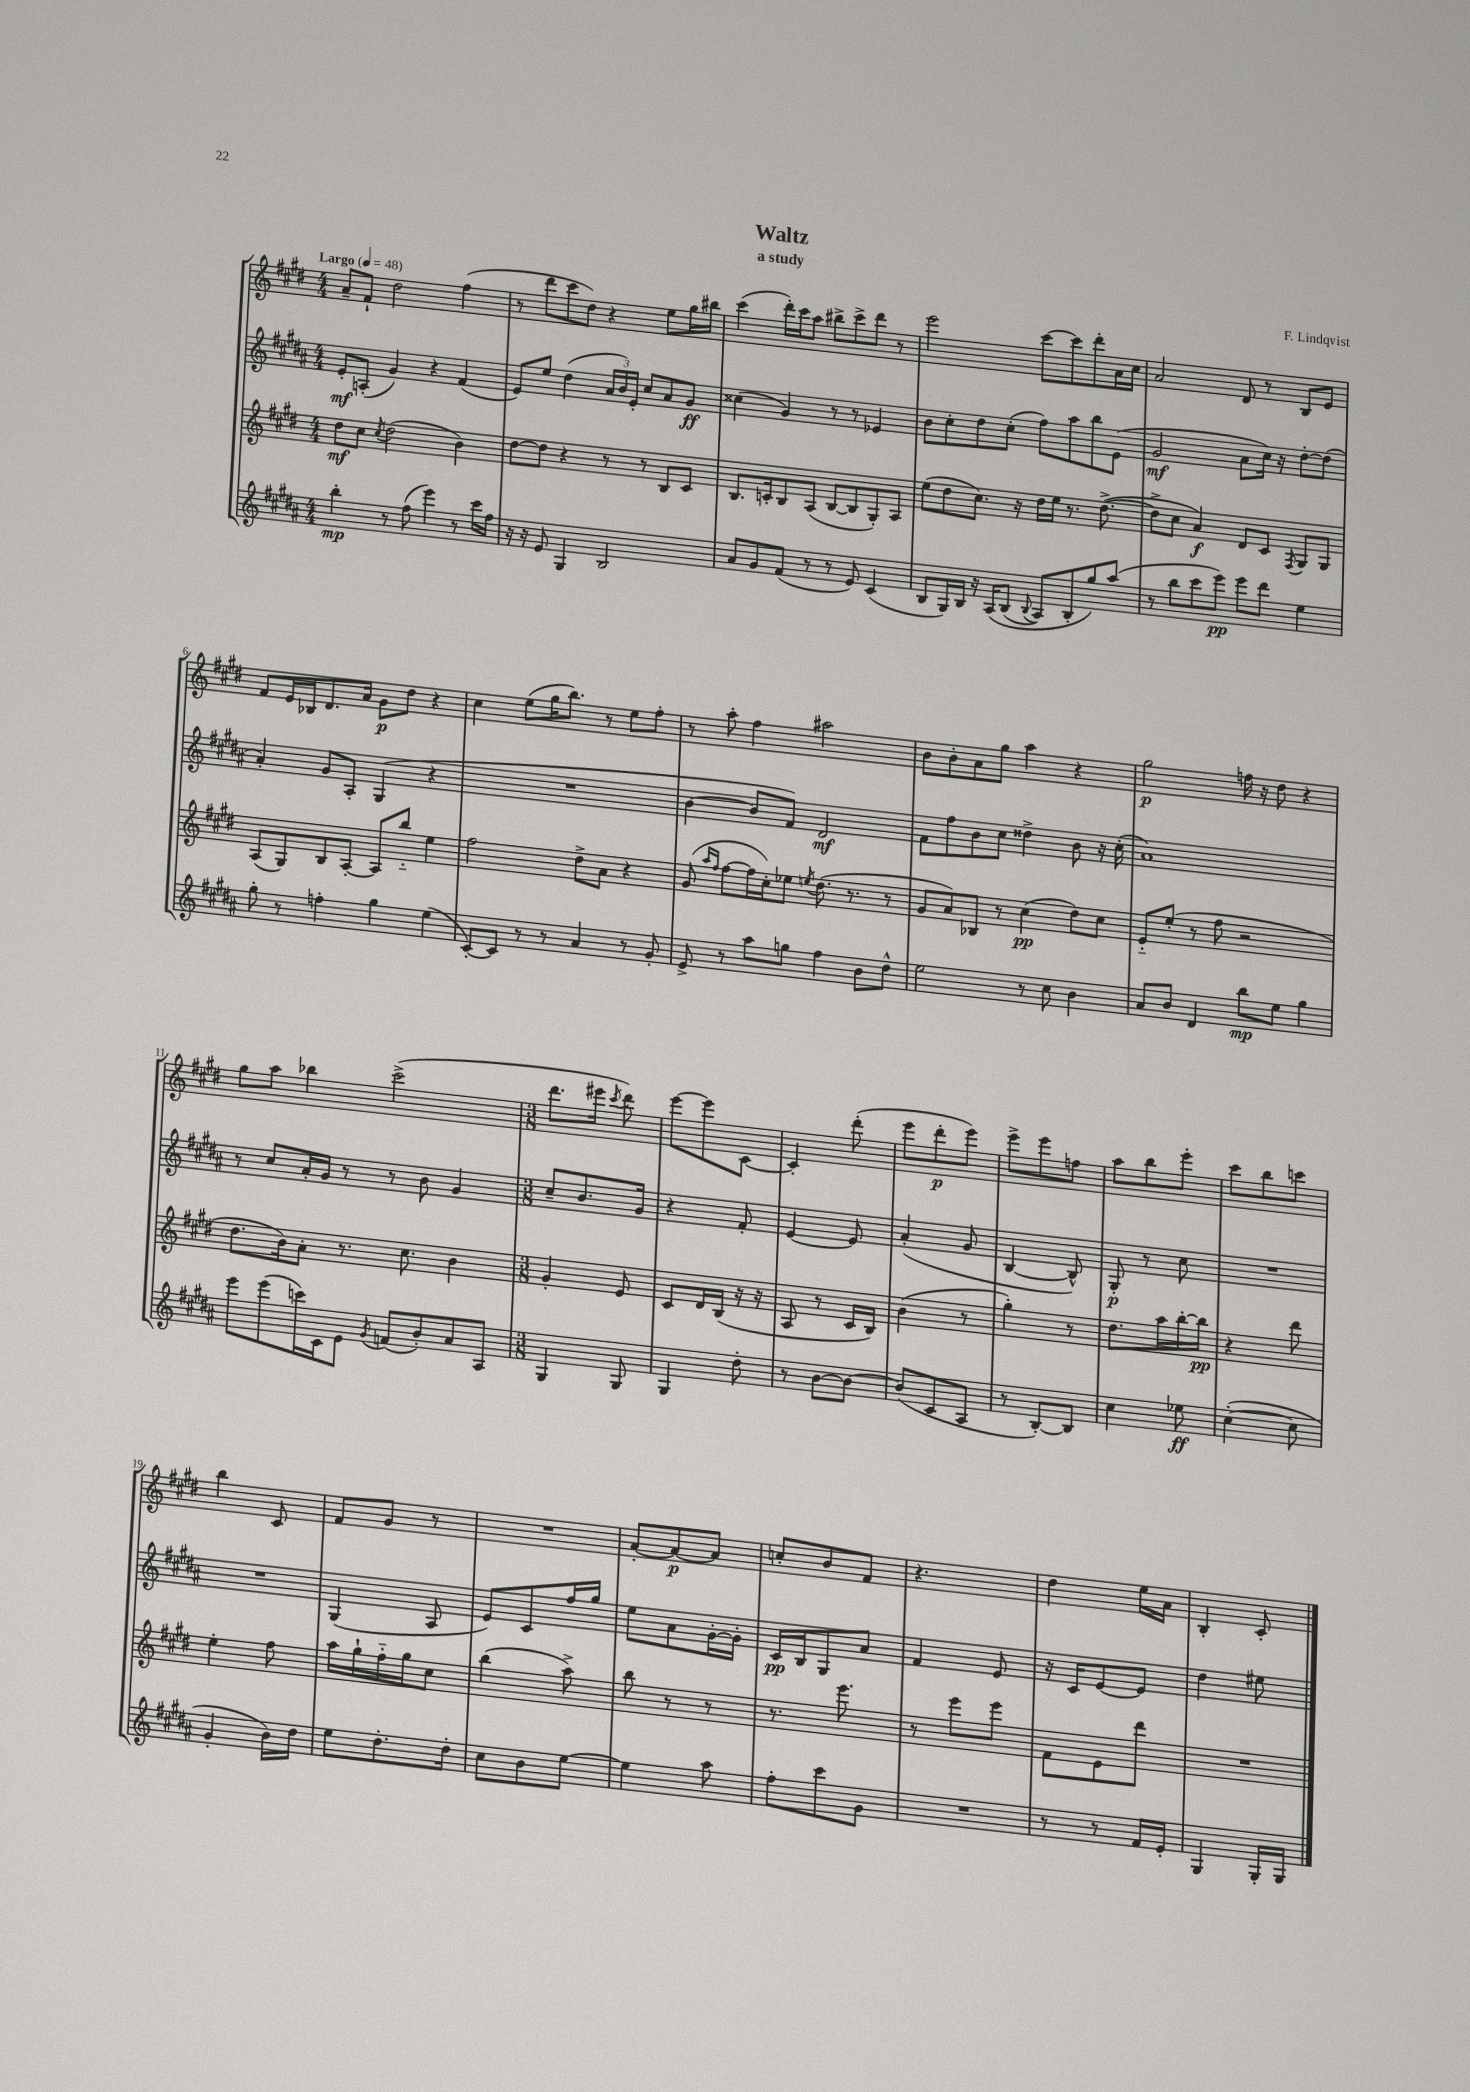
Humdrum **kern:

**kern	**kern	**kern	**kern
*staff4	*staff3	*staff2	*staff1
*clefG2	*clefG2	*clefG2	*clefG2
*k[f#c#g#d#a#]	*k[f#c#g#d#]	*k[f#c#g#d#a#]	*k[f#c#g#d#]
*M4/4	*M4/4	*M4/4	*M4/4
*MM48	*MM48	*MM48	*MM48
4bb'	8dd#	8e'	8a~
.	8cc#	(8A'	8f#`
.	8qcc#	.	.
8r	(2dd#	4g#)	2dd#
(8ff#	.	.	.
4eee)	.	4r	.
8r	4b)	(4f#	(4ff#
16ccc#	.	.	.
16ff#	.	.	.
=	=	=	=
16r	[8dd#	8e)	8r
16r	.	.	.
8e	8dd#]	8ee	8ddd#
4G#	4r	(4dd#	8ccc#
.	.	.	8dd#)
2B	8r	24a#	4r
.	.	24b)	.
.	.	24e'	.
.	8r	8cc#	.
.	8B	8a#	8ee
.	8c#	8g#	16gg#
.	.	.	16bb#
=	=	=	=
8a#	8.B	(4cc##	(4ccc#
8g#	.	.	.
.	16c'	.	.
(8f#	8B	4g#)	16ddd#')
.	.	.	16ccc#
8r	(8A	.	8aa
8r	[8B	8r	8bb#^
8e)	8B]	8r	8ccc#^
(4c#	8G#')	4e-	8ddd#
.	8A	.	8r
=	=	=	=
8B	(8ee	8b	2eee
16G#)	8dd#	8cc#'	.
16B	.	.	.
16r	8.cc#)	8dd#	.
&(16A#	.	.	.
(8B	.	(8cc#'	.
.	16r	.	.
8qqB	.	.	.
8A#)	16dd#	8ff#)	[8ccc#
.	16ee	.	.
8B'	8.r	8aa#	8ccc#]
8gg#&)	.	8bb	8ddd#'
.	([8.dd#^	.	.
(8aa#	.	(8e	16a
.	.	.	16cc#
=	=	=	=
8r	8dd#^]	2g#	2a
8bb	8cc#	.	.
8ccc#	4a)	.	.
8eee)	.	.	.
8eee	8d#	8a#	8d#
8ddd#	8c#	16cc#)	8r
.	.	16r	.
.	8qF#	.	.
4ee	8G#	[8dd#'	8B
.	8G#	(8dd#]	8e
=	=	=	=
8gg#'	(8A	4a#')	8f#
8r	8G#)	.	16e
.	.	.	16B-
4ff'	8B	8g#	8.d#
.	[8A'	8A#'	.
.	.	.	16a
4gg#	8A]	(4G#	8g#
.	8bb'~	.	8dd#
(4ee	4ee	4r	4r
=	=	=	=
[8c#')	2ff#	1r	4cc#
8c#]	.	.	.
8r	.	.	(8ee
8r	.	.	16gg#
.	.	.	8.bb)
4a#	8dd#^	.	.
.	8a	.	8r
8r	4r	.	8ee
8g#'	.	.	8ff#'
=	=	=	=
8e^	(8g#	[4b	8r
.	16qqaa	.	.
.	16qqff#	.	.
8r	[8ff#	.	8aa'
8aa#	16ff#]	8b]	4ff#
.	16cc#')	.	.
8gg	8ee-	8f#)	.
.	8qee	.	.
4ff#	(8.dd#	2d#	2aa#
.	8.r	.	.
8b	.	.	.
8dd#^^	8r	.	.
=	=	=	=
2ee	8g#	8f#	8b
.	8a)	8ff#	8b'
.	8B-	8b	8a
.	8r	8cc#	8gg#
8r	(4cc#	4dd##^	4aa
8cc#	.	.	.
4b	8dd#)	8b	4r
.	8cc#	16r	.
.	.	(16cc#'	.
=	=	=	=
8a#	8e'~	1a#)	2gg#
8b	(8ee'	.	.
4d#	8r	.	.
.	8ff#	.	.
8bb	2r	.	16ff
.	.	.	16r
8ee	.	.	8dd#
4gg#	.	.	4r
=	=	=	=
8eee	8.dd#	8r	8gg#
(8eee	.	8cc#	8aa
.	16b)	.	.
16ccc)	8a'	16a#'	4bb-
16c#	.	16g#	.
8e	8.r	8r	.
8qg#	.	.	.
(8f	.	8r	(2ccc#^
.	8.cc#	.	.
8b')	.	8b	.
8a#	4b	4g#	.
8A#	.	.	.
=	=	=	=
*M3/8	*M3/8	*M3/8	*M3/8
4G#	4g#'	8cc#~	8.ddd#
.	.	8.b	.
.	.	.	16eee#
.	.	.	8qccc#
8G#	8e	.	8ddd#)
.	.	16g#	.
=	=	=	=
4G#	8c#	4r	[8eee
.	16d#	.	8eee]
.	(16B	.	.
8dd#'	16r	8f#'	[8c#
.	16r	.	.
=	=	=	=
8r	8A	[4e	4c#']
[8b	8r	.	.
8b_	16c#	8e]	(8ddd#'
.	16B)	.	.
=	=	=	=
(8b]	(4b	(4a#'	8eee
8c#	.	.	8ddd#'
8A#	8r	8g#	8eee)
=	=	=	=
8r	4gg#')	[4B	8eee^
[8B')	.	.	8eee
8B]	8r	8B^^])	8ff
=	=	=	=
4cc#	8.dd#	8G#'	8aa
.	.	8r	8bb
.	16aa	.	.
8ee-	[16bb'	8cc#	8eee'
.	16bb]	.	.
=	=	=	=
([4cc#'	4r	4.r	8ccc#
.	.	.	8bb
8cc#]	8ddd#	.	8ccc
=	=	=	=
4g#'	4ee'	4.r	4bb
16b)	8ff#	.	8c#
16dd#	.	.	.
=	=	=	=
8ee	16aa	(4G#	8f#
.	16gg#`	.	.
8.dd#'	16ff#'~	.	8g#
.	16gg#	.	.
.	8cc#	8A#	8r
16dd#'	.	.	.
=	=	=	=
8cc#	(4bb	8e)	4.r
8b	.	8c#	.
[8ee	8aa^)	16ff#	.
.	.	16gg#	.
=	=	=	=
4ee]	8bb	8ee	[8a'
.	8r	8a#	8a_
8aa#	8r	[16g#'	8a]
.	.	16g#']	.
=	=	=	=
8ff#'	8.r	16c#	8cc'
.	.	16B	.
8ccc#	.	8G#	8b
.	8.eee	.	.
8g#	.	8a#	8f#
=	=	=	=
4.r	8r	4f#	4.r
.	8eee	.	.
.	8eee	8e	.
=	=	=	=
8r	8f#	16r	4dd#
.	.	16c#	.
8r	8e	[8e	.
16f#	8ddd#	8e]	16ee
16e'	.	.	16a
=	=	=	=
4G#	4.r	4dd#	4B'
16G#'	.	8ee#	8c#'
16G#	.	.	.
==	==	==	==
*-	*-	*-	*-
